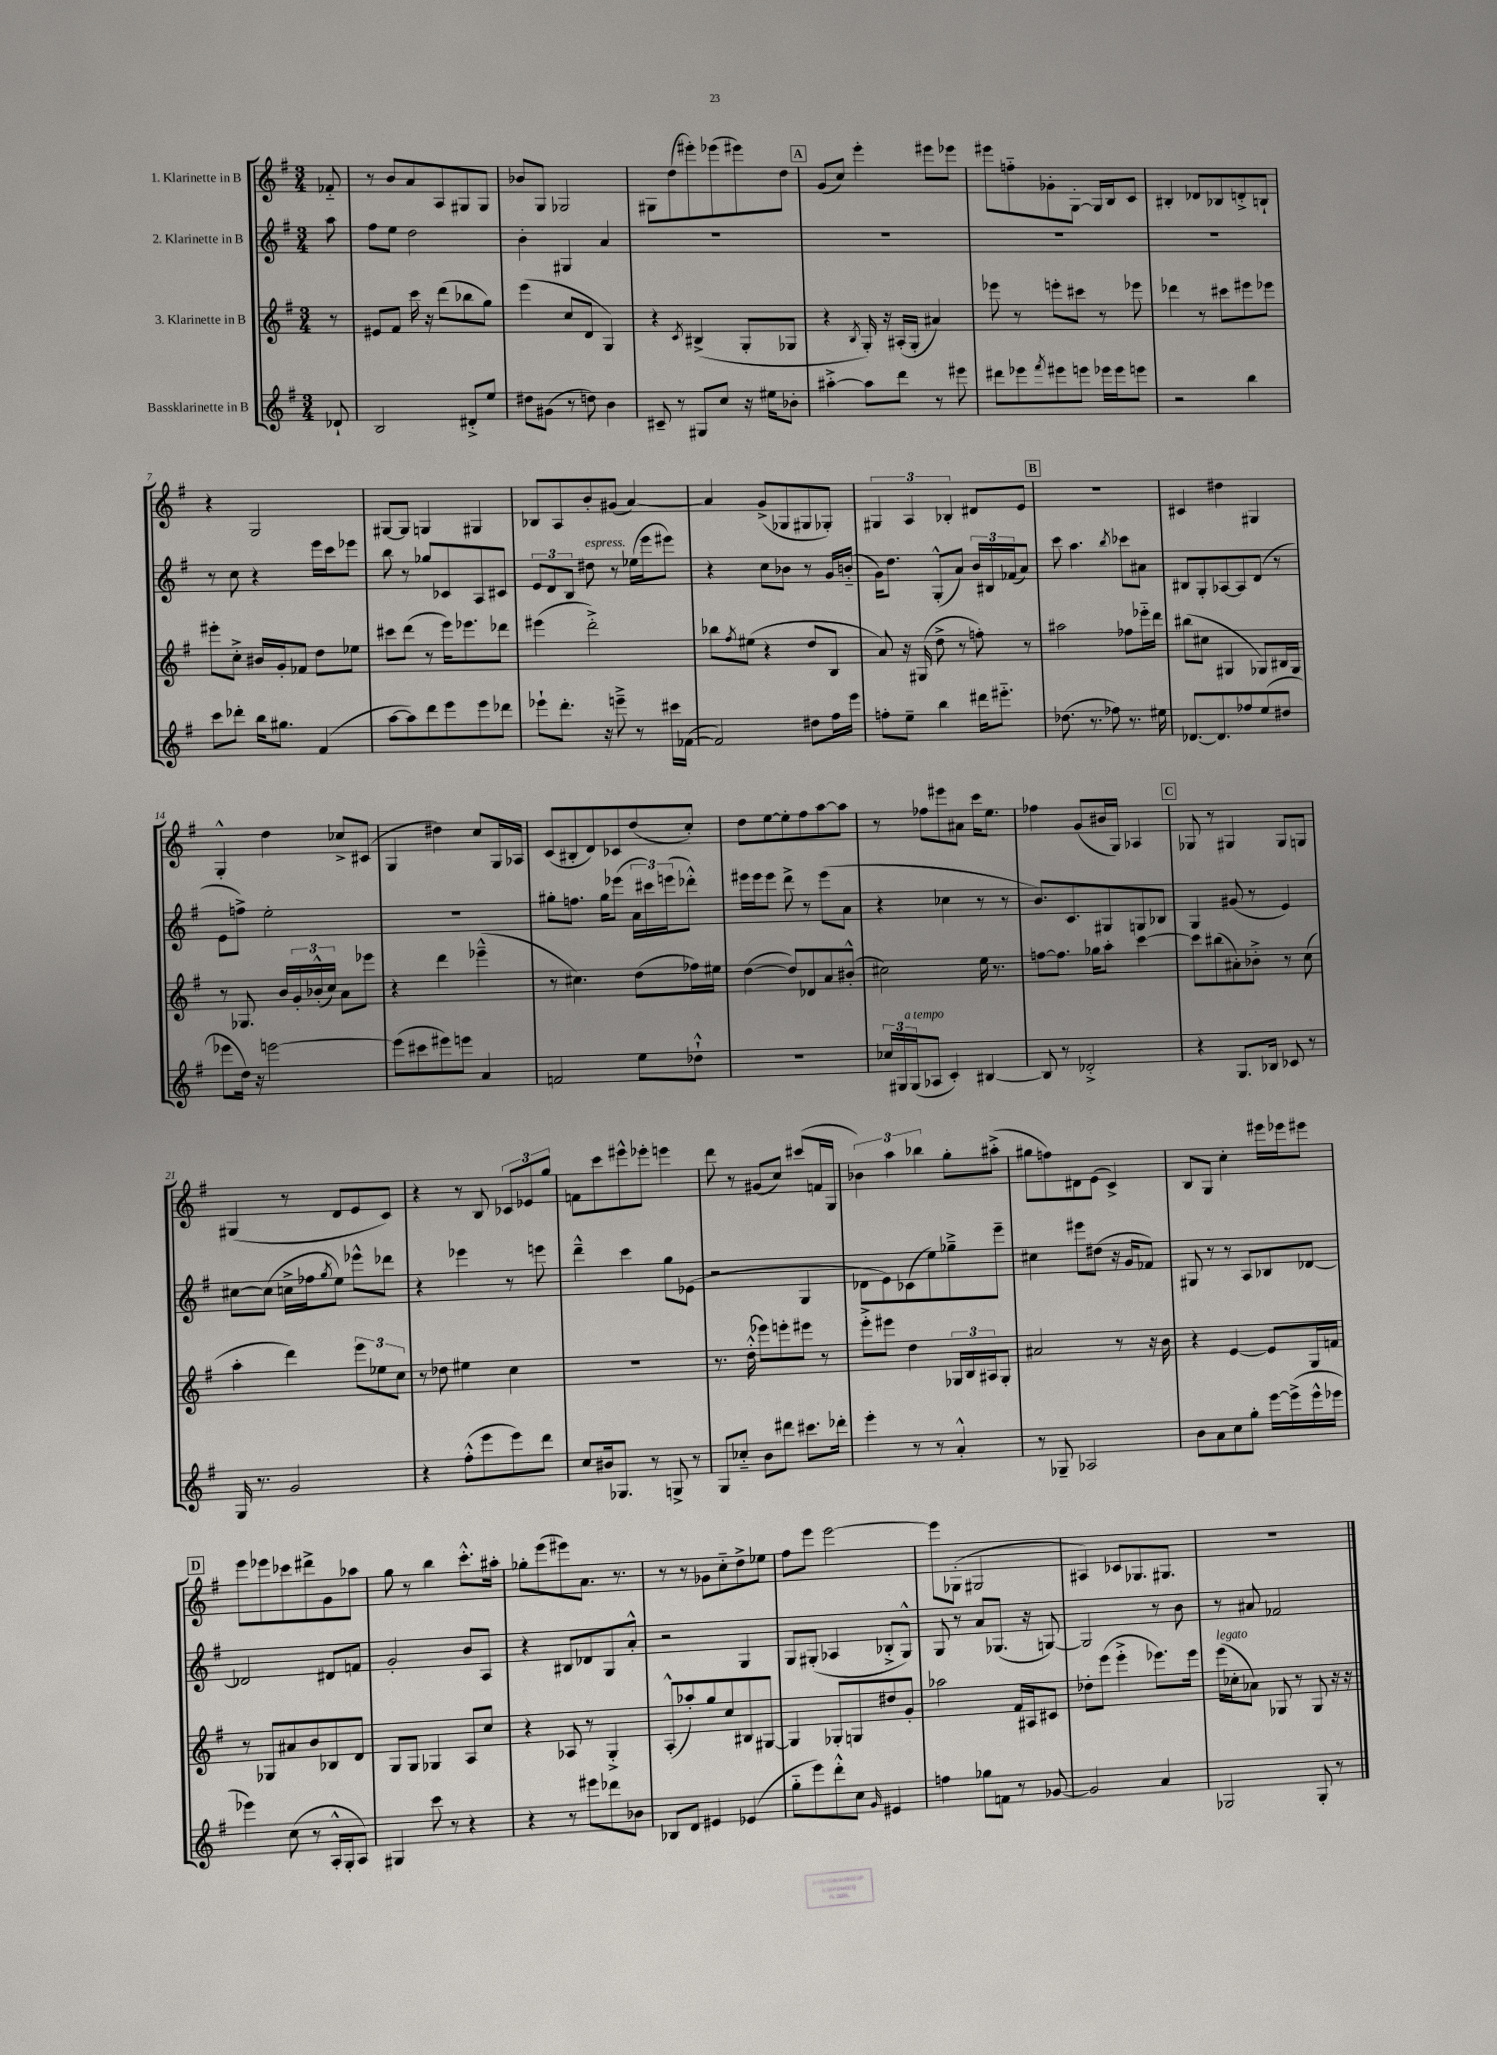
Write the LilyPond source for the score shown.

<<
\new StaffGroup <<
\new Staff = "s0" \with { instrumentName = "1. Klarinette in B" } {
    \clef treble \key g \major \numericTimeSignature \time 3/4 \partial 8
    fes'8-_ |
    r8 b'8 a'8 a8 gis8 gis8 |
    bes'8 g8 ges2 |
    gis8 d''8( eis'''8-.) ees'''8( eis'''8) d''8 |
    \mark \markup { \box "A" } g'8( c''8) e'''4-. eis'''8 ees'''8 |
    eis'''8 f''8-_ ges'8-. g8~-. g16 b16 c'8 |
    bis4-. des'8 bes8 d'8-.-> b8-! |
    r4 g2 |
    gis8~ gis8 g4 gis4 |
    bes8 a8 b'8-. gis'8( a'4~) |
    a'4 g'8->( ges8 gis8 ges8-.) |
    \tuplet 3/2 { gis4 a4 bes4-. } dis'8 e'8 |
    \mark \markup { \box "B" } R2. |
    cis'4 dis''4 gis4 |
    g4-.-^ d''4 ces''8-> cis'8( |
    g4 dis''4) c''8 g16 aes16 |
    c'8( bis8-. d'8) ces'8 d''8( c''8-.) |
    d''8 e''8~ e''8-. fis''8 a''8~ a''8 |
    r8 fes''8 eis'''8 ais'8 c'''16 e''8. |
    fes''4 g'8( bis'16 g16) aes4 |
    \mark \markup { \box "C" } ges8 r8 gis4 gis8 g8 |
    gis4( r8 d'8 e'8 c'8) |
    r4 r8 b8 \tuplet 3/2 { ces'8 ees'8 g''8 } |
    f'8 c'''8 eis'''8-^ ees'''8-. e'''4 |
    d'''8 r8 gis'8( c''8) cis'''8( f'16 g16 |
    \tuplet 3/2 { bes'4) a''4 bes''4 } g''8-. ais''8-.->( |
    gis''8 f''8) dis'8 e'8( c'4->) |
    b8 g8 c''4-. eis'''16 ees'''16 eis'''8 |
    \mark \markup { \box "D" } e'''8 ees'''8 ces'''8 dis'''8-> g'8 aes''8 |
    g''8 r8 b''4 c'''8.-.-^ ais''16-. |
    ges''8-. e'''8( eis'''8) a'8. r8. |
    r8 r8 ges'8 c''8-_ d''8-> ees''8 |
    fis''8 e'''8 e'''2~ |
    e'''8 ges8-.( gis2 |
    ais4) ces'8 ges8. gis8. |
    R2. \bar "|." |
}
\new Staff = "s1" \with { instrumentName = "2. Klarinette in B" } {
    \clef treble \key g \major \numericTimeSignature \time 3/4 \partial 8
    a''8 |
    fis''8 e''8 d''2 |
    b'4-. gis4 a'4 |
    R2. |
    \mark \markup { \box "A" } R2. |
    R2. |
    R2. |
    r8 c''8 r4 e'''16 c'''16 ees'''8 |
    b''8 r8 ges''8 ces'8 a8 cis'8 |
    \tuplet 3/2 { e'8 d'8 b8 } dis''8^\markup { \italic "espress." } r8 ees''16( e'''16 eis'''8) |
    r4 c''8 bes'8 r8 g'16 b'16-_( |
    g'16) d''8. g8-.-^( a'8) \tuplet 3/2 { b'16 bis16 fes'16( } a'8) |
    \mark \markup { \box "B" } c'''8 a''4. \acciaccatura { b''8 } ces'''8 ais'8 |
    bis8 g8-. aes8~ aes8 d'8( r8 |
    e'8 f''8->) e''2-. |
    R2. |
    gis''8-. f''8. gis''16 ees'''8( \tuplet 3/2 { a'16 cis'''16) e'''16( } des'''8-.-^) |
    eis'''16 eis'''16 eis'''8 d'''8-> r8 eis'''8( a'8 |
    r4 ces''4 r8 r8 |
    b'8.) c'8. gis8 g8 bes8 |
    \mark \markup { \box "C" } g4 gis'8( r8 e'4) |
    cis''8~ cis''8( c''16-> fes''16 \acciaccatura { g''8 } e''8) ees'''8-^ des'''8 |
    r4 ees'''4 r8 e'''8 |
    d'''4---^ c'''4 g''8 ees'8( |
    r2 g4 |
    des'8 e'8) ces'8( e''8) ges''8---> e'''8-- |
    cis''4 eis'''8 dis''8( r16 g'16 fes'8) |
    gis8 r8 r8 a8 bes8 des'8~ |
    \mark \markup { \box "D" } des'2 dis'8 f'8 |
    g'2-. b'8 a8 |
    r4 bis8 des'8 g8 a'8-.-^ |
    r2 g4 |
    g8 gis8-.( aes4 bes8-.-> gis8-^) |
    g8 r8 a'8 ges8.( r16 g8~) |
    g2 r8 b'8 |
    r8 ais'8 fes'2 \bar "|." |
}
\new Staff = "s2" \with { instrumentName = "3. Klarinette in B" } {
    \clef treble \key g \major \numericTimeSignature \time 3/4 \partial 8
    r8 |
    eis'8 fis'8 c'''16 r16 d'''8( bes''8 g''8) |
    e'''4( c''8 d'8 g4) |
    r4 \acciaccatura { c'8 } bis4->( g8-. ges8 |
    \mark \markup { \box "A" } r4 \acciaccatura { b8 } g16-.) r16 ais16-.( g16-. ais'4) |
    ees'''8 r8 e'''8-. cis'''8 r8 ees'''8 |
    des'''4 r8 cis'''8 eis'''8 ees'''8 |
    eis'''8-. c''8-.-> bis'16 g'16-. fes'8 d''8 ees''8 |
    cis'''8 d'''8( r8 e'''16) ees'''8. des'''8 |
    eis'''4( d'''2-.->) |
    bes''8 \acciaccatura { fis''8 } eis''8( r4 d''8 b8 |
    a'8) r16 gis16( d''8-> r8 f''8-.) r8 |
    \mark \markup { \box "B" } ais''2 fes''8 ees'''16-_ d'''16 |
    bis''8( cis''8 gis4 ges8) bis16 ges16 |
    r8 ges8. b'16 \tuplet 3/2 { g'16-. bes'16-.-^( c''16) } a'8 ees'''8 |
    r4 d'''4 ees'''4---^( |
    r8 cis''4.) d''8( fes''16) eis''16 |
    d''4~( d''8) des'8 a'8 bis'8-.-^( |
    cis''2) e''16 r8. |
    f''8~ f''8. ges''16 a''8-. c'''4~ |
    \mark \markup { \box "C" } c'''8 bis''8( ais'8-.) bes'8-.-> r8 c''8( |
    a''4-. d'''4) \tuplet 3/2 { e'''8 ees''8 c''8 } |
    r8 des''8 eis''4 c''4 |
    R2. |
    r8. d''16-.-^( ees'''8) e'''8-. eis'''8 r8 |
    e'''8-.-> eis'''8 d''4 \tuplet 3/2 { ges16 b16 ais16 } ges8-. |
    ais'2 r8 r16 b'16 |
    r4 e'4~ e'8 g16 f'16 |
    \mark \markup { \box "D" } r8 ges8 ais'8 b'8 bes8 d'8 |
    g8 g8 ges4 a8 c''8 |
    r4 aes8 r8 g4-.-> |
    a8-.-^( aes''8-.) g''8 c''8 bis8 gis8~ |
    gis4 ges8-. g8 dis''8 g'8-. |
    aes''2 fis'16 ais16 cis'8 |
    des''8-. e'''8( e'''4-.-> ees'''8.) ees'''16 |
    e'''16^\markup { \italic "legato" }( ces''16-. aes'8) ges8 r8 ges8 r16 r16 \bar "|." |
}
\new Staff = "s3" \with { instrumentName = "Bassklarinette in B" } {
    \clef treble \key g \major \numericTimeSignature \time 3/4 \partial 8
    des'8-! |
    b2 dis'8-.-> e''8 |
    dis''8 gis'8( r8 d''8) b'4 |
    cis'8-- r8 gis8 c''8 r16 eis''16 bes'8-. |
    \mark \markup { \box "A" } ais''4~-.-> ais''8 d'''8 r8 eis'''8 |
    dis'''8 ees'''8 \acciaccatura { fis'''8 } eis'''8 e'''8 ees'''16 ees'''16 e'''8 |
    r2 b''4 |
    c'''8 des'''8-. b''16 gis''8. fis'4( |
    a''8~ a''8) d'''8 e'''8 e'''8 des'''8 |
    ees'''8-! d'''8.-. r16 e'''8---> r8 cis'''16 fes'16~( |
    fes'2) dis''8 fis''16 e'''16 |
    f''8-. e''8-- b''4 dis'''16 eis'''8.-_ |
    \mark \markup { \box "B" } des''8.( r8. fes''8) r8. eis''16 |
    des'8.~ des'8. fes''8 e''8( dis''8 |
    ees'''8 d''16) r16 e'''2~ |
    e'''8( cis'''8 eis'''8) e'''8 a'4 |
    f'2 e''8 des''8-!-^ |
    R2. |
    \tuplet 3/2 { ces''16 gis16 gis16^\markup { \italic "a tempo" }( } aes8 c'4-.) bis4~ |
    bis8 r8 des'2-.-> |
    \mark \markup { \box "C" } r4 g8. bes16 ces'8 r8 |
    g16 r8. g'2 |
    r4 fis''8-.-^( e'''8 e'''8) d'''8 |
    c''8 bis'16 ges8. r8 g8-> r8 |
    g8 ces''8-_ b'8 dis'''8 cis'''8. des'''16-. |
    e'''4-. r8 r8 a'4-.-^ |
    r8 ges8-- aes2 |
    b'8 a'8 c''8 g''8-. e'''16~ e'''16->( e'''16-^ ees'''16 |
    \mark \markup { \box "D" } ees'''4) c''8( r8 a16-.-^ g16-. a8) |
    gis4 c'''8 r8 r4 |
    r4 r8 eis'''8 des'''8 bes'8 |
    bes8 d'8 eis'4 ees'4( |
    g''8-_ e'''8) d'''8-.-^ c''8 \grace { g'16 } eis'4 |
    f''4 ges''8 f'8 r8 ges'8~ |
    ges'2 a'4 |
    ges2 ges8-. r8 \bar "|." |
}
>>
>>
